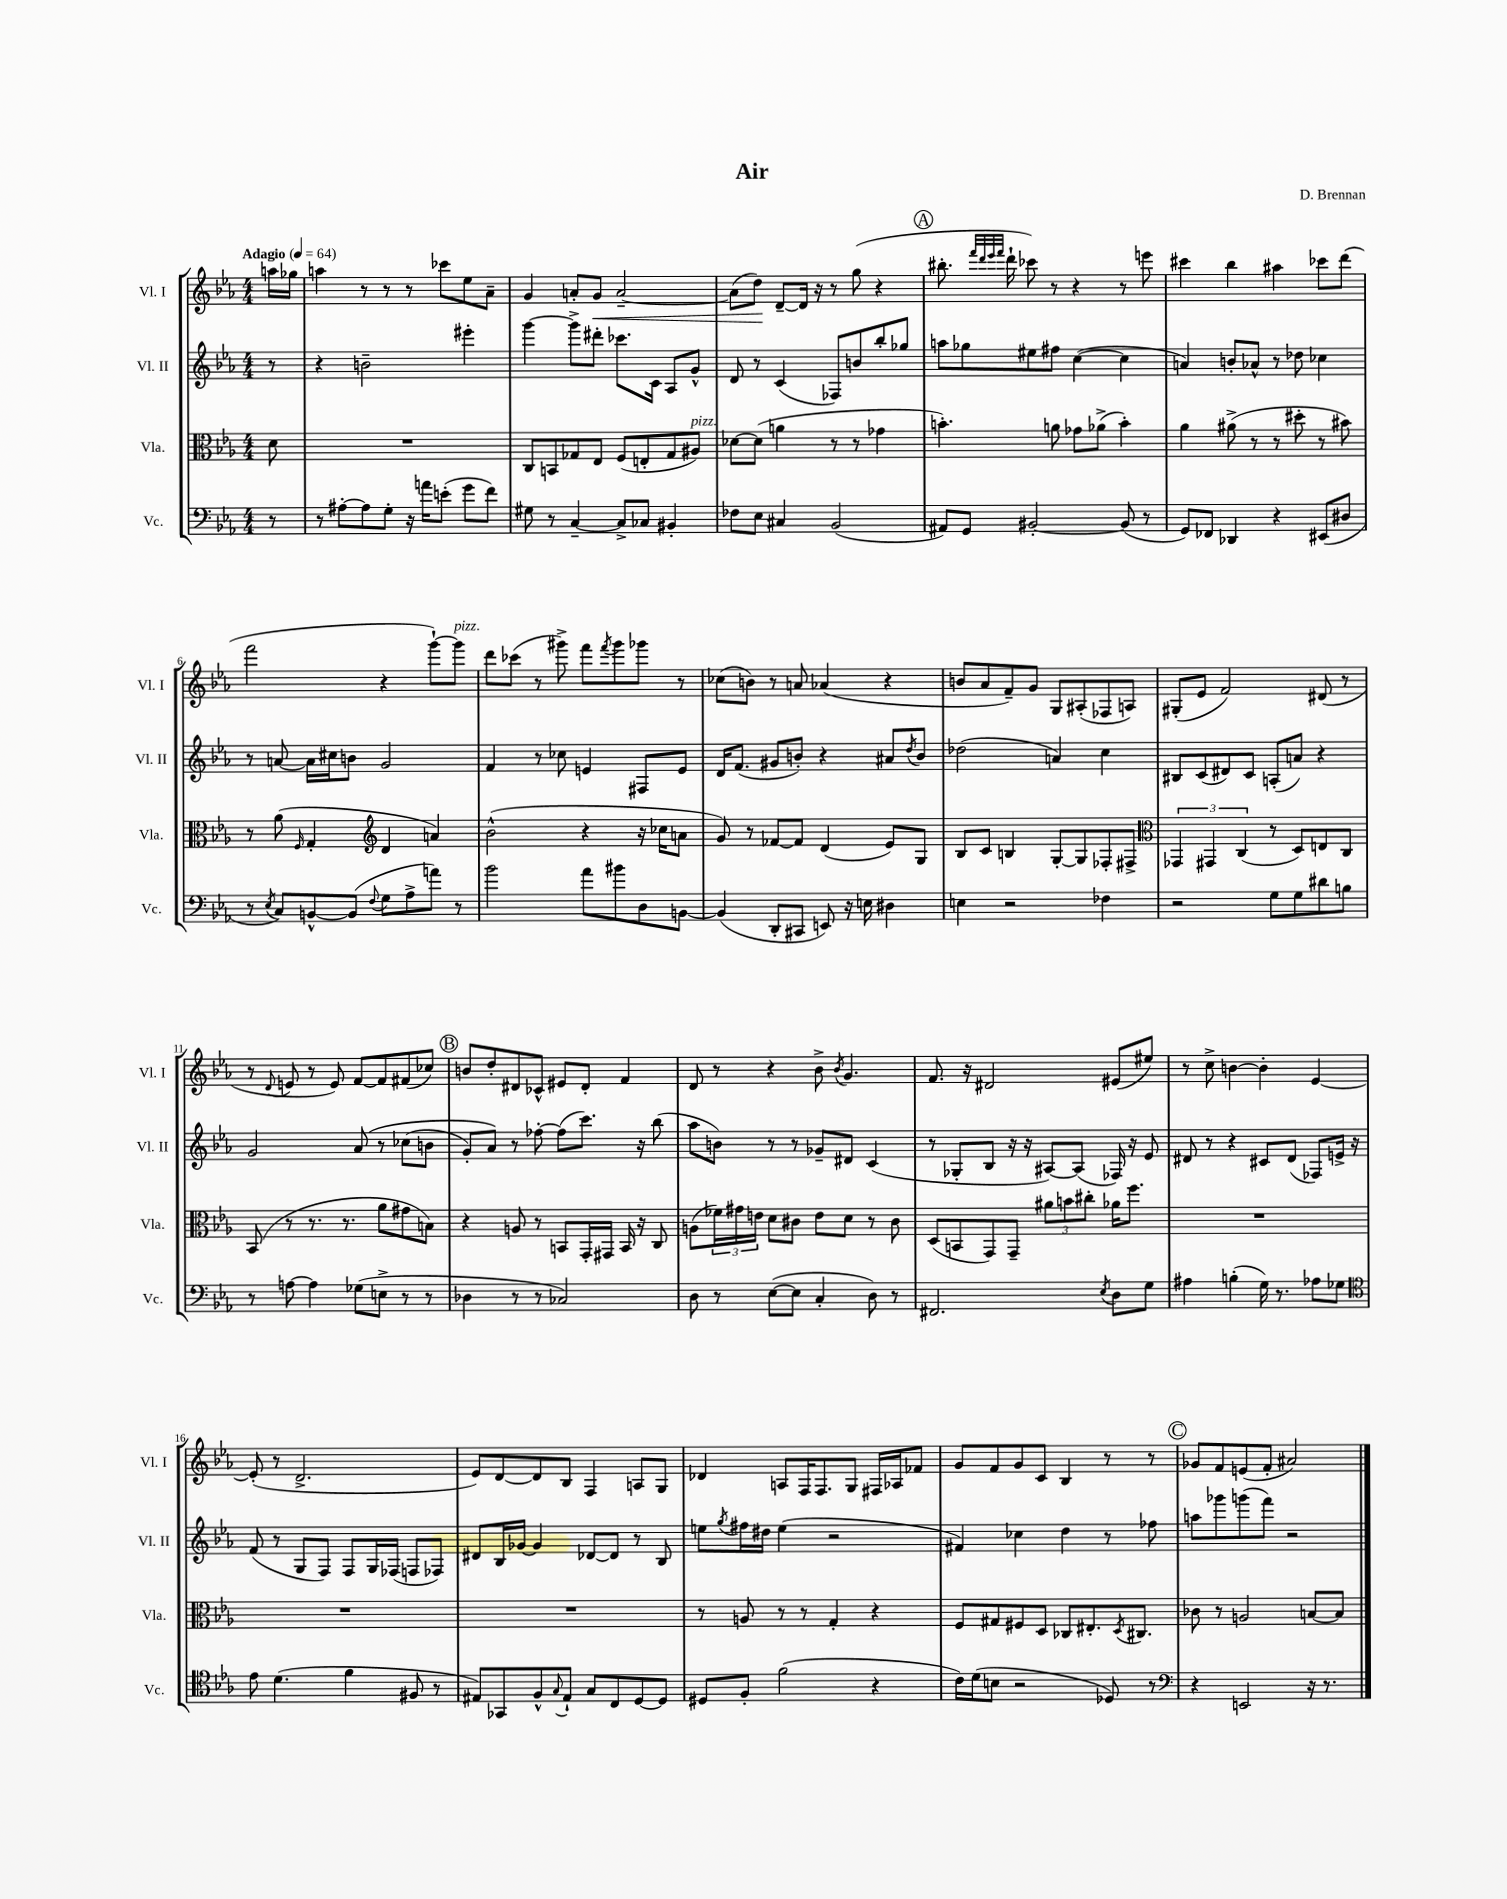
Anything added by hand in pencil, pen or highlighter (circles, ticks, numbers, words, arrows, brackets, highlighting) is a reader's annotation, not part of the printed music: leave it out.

**kern	**kern	**kern	**kern
*staff4	*staff3	*staff2	*staff1
*clefF4	*clefC3	*clefG2	*clefG2
*k[b-e-a-]	*k[b-e-a-]	*k[b-e-a-]	*k[b-e-a-]
*M4/4	*M4/4	*M4/4	*M4/4
*MM64	*MM64	*MM64	*MM64
8r	8d	8r	16aa
.	.	.	16gg-
=	=	=	=
8r	1r	4r	4aa
[8A#'	.	.	.
8A#]	.	2b~	8r
8G'	.	.	8r
16r	.	.	8r
16a	.	.	.
(8e'	.	.	8ccc-
8g	.	4eee#'	8ee-
8f)	.	.	8a-~
=	=	=	=
8G#	8C	[4ggg	4g
8r	8BB	.	.
[4C~	8G-	8ggg^]	8a'
.	8E-	8ddd#'	8g
8C^]	(8F	8.ccc-	[2a~
8C-	8E'	.	.
.	.	16c	.
4BB#'	8G-	8A-	.
.	8A#)	8g^^	.
=	=	=	=
8F-	[8d-	8d	(8a]
8E-	(8d-]	8r	8dd)
4C#	4a	(4c	[8d~
.	.	.	16d]
.	.	.	16r
(2BB-	8r	8F-)	8r
.	8r	8b	(8gg
.	4g-	8bb-'	4r
.	.	8gg-	.
=	=	=	=
8AA#)	4.b')	8aa	8.bb#'
8GG	.	8gg-	.
.	.	.	32qqfff
.	.	.	32qqddd
.	.	.	32qqeee-
.	.	.	32qqfff
.	.	.	16ddd`
[2BB#'	.	8ee#	8ccc-)
.	8a	8ff#	8r
.	8g-	([4cc	4r
.	(8a-^	.	.
(8BB#]	4b')	4cc]	8r
8r	.	.	8eee
=	=	=	=
8GG)	4a-	4a)	4ccc#
8FF-	.	.	.
4DD-	(8a#^	8b'	4bb-
.	8r	8a-^^	.
4r	8r	8r	4aa#
.	8dd#'	8dd-	.
(8EE#	8r	4cc-	8ccc-
8D#	8b#)	.	(8ddd
=	=	=	=
8r	8r	8r	2fff
8qE-	.	.	.
8C)	(8a-	[8a	.
.	16qqF	.	.
[8BB^^	4G'	16a]	.
.	.	16cc#	.
(8BB]	.	8b	.
*	*clefG2	*	*
8qqF	.	.	.
8G	4d	2g	4r
8A-^	.	.	.
8a)	4a)	.	[8ggg`)
8r	.	.	8ggg]
=	=	=	=
2b-	(2b-^^	4f	8ddd
.	.	.	(8ccc-
.	.	8r	8r
.	.	8cc-	8ggg#^)
8a-	4r	4e	8fff
.	.	.	8qfff
8b#	.	.	8ggg#
8D	16r	8F#	8ggg-
.	16cc-	.	.
[8BB	8a	8e	8r
=	=	=	=
(4BB]	8g)	16d	(8cc-
.	.	(8.f	.
.	8r	.	8b)
8DD'	[8f-	8g#	8r
8CC#	8f-]	8b')	8a
8EE)	(4d	4r	(4a-
16r	.	.	.
16E	.	.	.
4D#	8e-)	8a#	4r
.	.	8qdd	.
.	8G	8b	.
=	=	=	=
4E	8B-	(2dd-	8b
.	8c	.	8a-
2r	4B	.	8f~)
.	.	.	8g
.	[8G'	4a)	8G
.	8G]	.	(8A#'
4F-	8F-'	4cc	8F-
.	8F#^	.	8A)
=	=	=	=
*	*clefC3	*	*
2r	6GG-	8B#	(8G#'
.	.	(8c	8e-
.	6GG#	.	.
.	.	8d#)	2f)
.	(6C	.	.
.	.	8c	.
8G	8r	(8A'	.
8G	8D)	8a)	.
8d#	8E	4r	(8d#
8B	8C	.	8r
=	=	=	=
8r	(8BB-	2g	8r
.	.	.	8qqd
[8A	8r	.	8e
4A]	8.r	.	8r
.	.	.	8e)
.	8.r	.	.
(8G-	.	&(8a-	[8f
8E^	8a-	8r	8f]
8r	8g#	(8cc-	(8f#
8r	8B)	8b	8cc-)
=	=	=	=
4D-	4r	8g')	8b
.	.	8a-&)	8dd'
8r	8A	8r	8d#
8r	8r	[8ff-'	8c-^^
2C-)	8BB	(8ff-]	8e#
.	16GG'	8.ccc)	8d#'
.	16GG#	.	.
.	16BB	.	4f
.	16r	16r	.
.	8C	(8bb-	.
=	=	=	=
8D	(8A	8aa-	8d
8r	24f-)	8b)	8r
.	24g#	.	.
.	24e	.	.
([8E-	8d	8r	4r
8E-]	8c#	8r	.
4C'	8e	8g-~	8b-^
.	.	.	8qb-
.	8d	8d#	4.g
8D)	8r	(4c	.
8r	8c#	.	.
=	=	=	=
2.FF#	(8D	8r	8.f
.	8BB	8G-'	.
.	.	.	16r
.	8GG)	8B-	2d#
.	8GG~	16r	.
.	.	16r	.
.	12a#	[8A#)	.
.	12b	.	.
.	.	(8A#]	.
.	12cc#'	.	.
8qE-	.	.	.
8D	16a-	16F-)	(8e#
.	8.ff	16r	.
8G	.	8e-	8ee#)
=	=	=	=
4A#	1r	8d#	8r
.	.	8r	8cc^
(4B'	.	4r	[4b
16G)	.	8c#	4b']
8.r	.	.	.
.	.	(8d#	.
8A-	.	8F-)	[4e-
8G-	.	16e^	.
.	.	16r	.
=	=	=	=
*clefC4	*	*	*
8e-	1r	(8f	(8e-']
(4.d	.	8r	8r
.	.	8G	2.d^
.	.	8F)	.
4f	.	8F	.
.	.	16G	.
.	.	(16F-	.
8F#	.	8F	.
8r	.	8F-)	.
=	=	=	=
8E#)	1r	8d#	8e-)
8GG-	.	16B-	[8d
.	.	[16g-	.
8F^^	.	4g-]	8d]
8qqG	.	.	.
8E#`	.	.	8B-
8G	.	[8d-	4F
8C	.	8d-]	.
[8D	.	8r	8A
8D]	.	8B-	8G
=	=	=	=
8D#	8r	8ee	4d-
.	.	8qgg	.
8F'	8A	16ff#	.
.	.	16dd#	.
(2f	8r	(4ee	8A
.	8r	.	16F
.	.	.	8.F
.	4G'	2r	.
.	.	.	8G
4r	4r	.	16F#
.	.	.	16A-
.	.	.	8f-
=	=	=	=
16c)	8F	4f#)	8g
(16d	.	.	.
8B	8G#	.	8f
2r	8F#	4cc-	8g
.	8D	.	8c
.	8C-	4dd	4B-
.	8.E#'	.	.
8D-)	.	8r	8r
.	8qD	.	.
.	8.C#	.	.
8r	.	8ff-	8r
=	=	=	=
*clefF4	*	*	*
4r	8c-	8aa	8g-
.	8r	8ggg-	8f
2EE	2A	(8ggg	(8e
.	.	8fff)	8f'
.	.	2r	2a#)
16r	[8B	.	.
8.r	.	.	.
.	8B]	.	.
==	==	==	==
*-	*-	*-	*-
